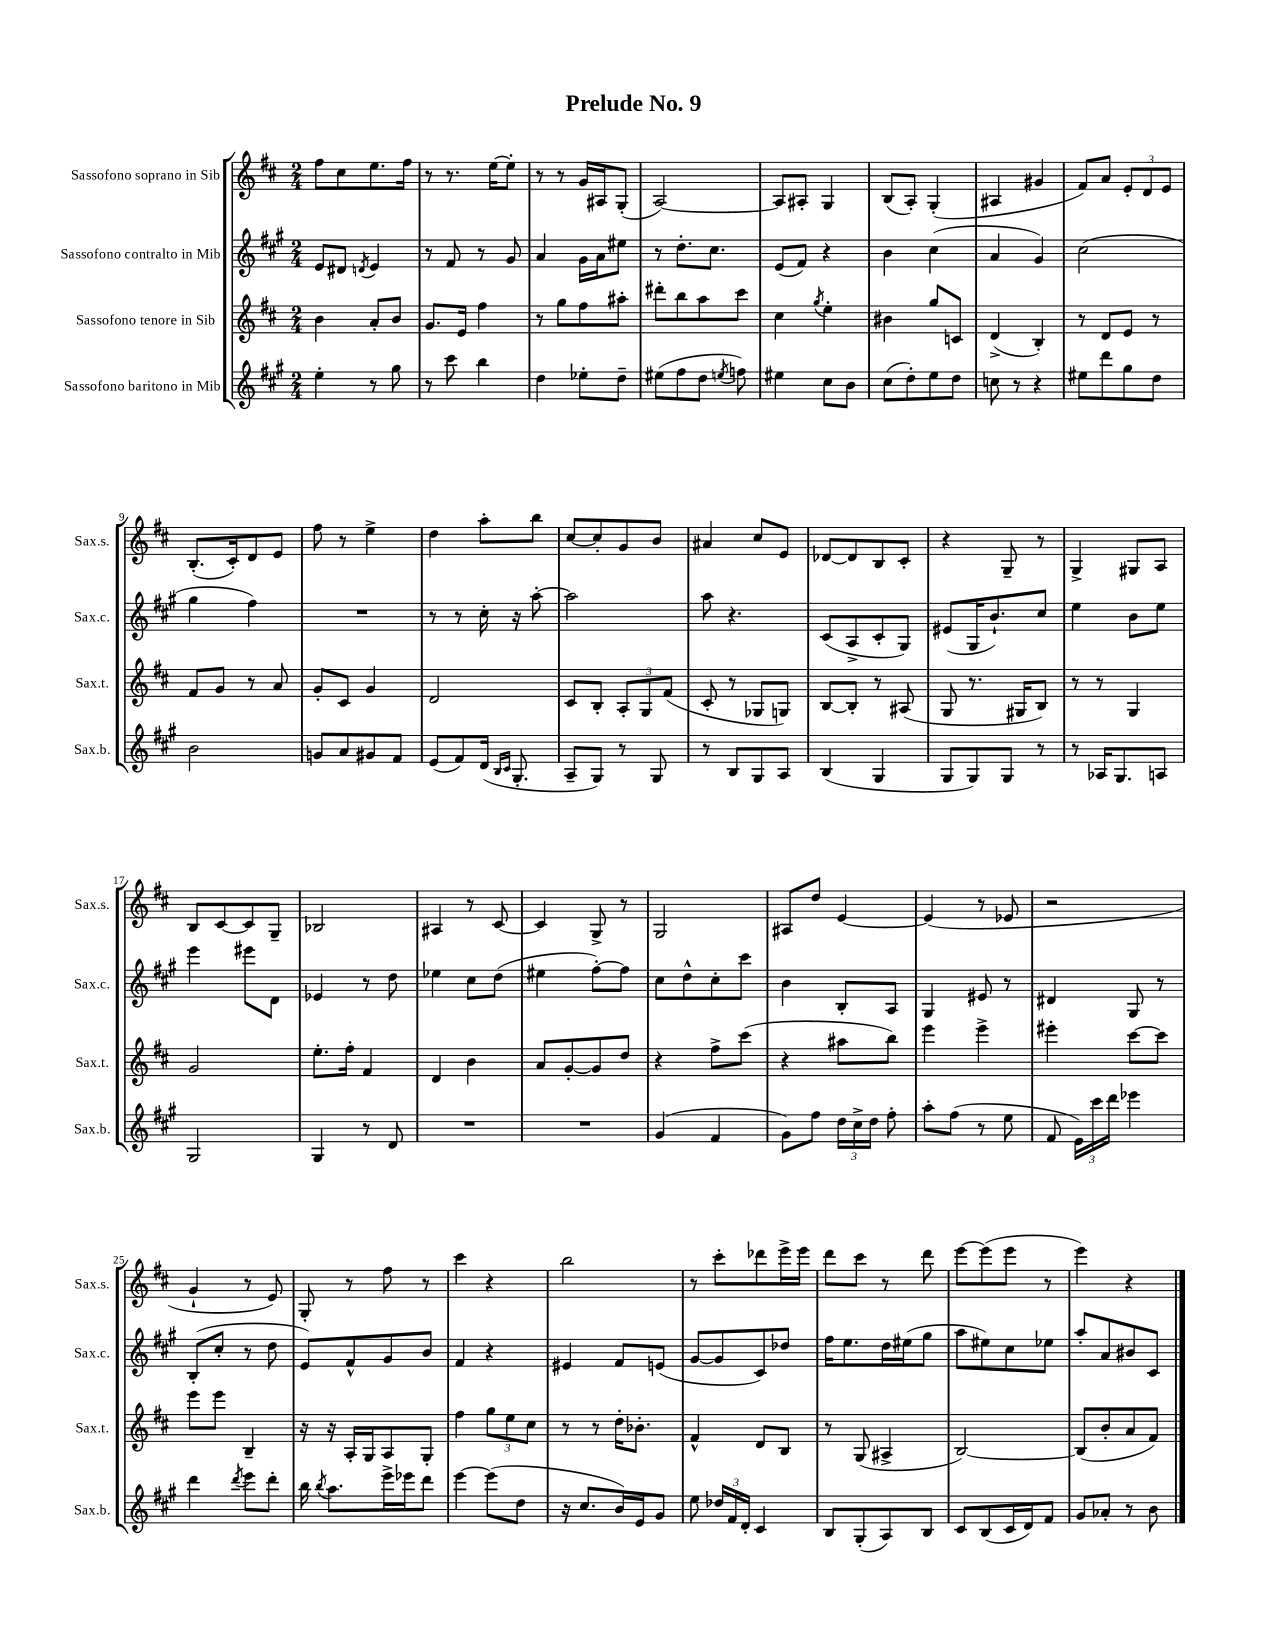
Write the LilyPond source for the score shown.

\header { title = "Prelude No. 9" }
<<
\new StaffGroup <<
\new Staff = "s0" \with { instrumentName = "Sassofono soprano in Sib" shortInstrumentName = "Sax.s." } {
    \clef treble \key d \major \numericTimeSignature \time 2/4
    \autoBeamOff fis''8[ cis''8 e''8. fis''16] |
    r8 r8. e''16[~ e''8]-. |
    r8 r8 g'16[ ais16 g8]-.( |
    a2~) |
    a8[ ais8]-. g4 |
    b8[( a8]-.) g4-.( |
    ais4 gis'4 |
    fis'8[) a'8] \tuplet 3/2 { e'8[-. d'8 e'8] } |
    b8.[-.( cis'16-.) d'8 e'8] |
    fis''8 r8 e''4-> |
    d''4 a''8[-. b''8] |
    cis''8[~ cis''8-. g'8 b'8] |
    ais'4 cis''8[ e'8] |
    des'8[~ des'8 b8 cis'8]-. |
    r4 g8-- r8 |
    g4-> gis8[ a8] |
    b8[ cis'8~ cis'8 g8]-- |
    bes2 |
    ais4 r8 cis'8~ |
    cis'4 g8-> r8 |
    g2 |
    ais8[ d''8] e'4~ |
    e'4( r8 ees'8 |
    r2 |
    g'4-! r8 e'8) |
    g8-. r8 fis''8 r8 |
    cis'''4 r4 |
    b''2 |
    r8 cis'''8[-. des'''8 e'''16-> e'''16] |
    d'''8[ cis'''8] r8 d'''8 |
    e'''8[~ e'''8( e'''8] r8 |
    e'''4) r4 \bar "|." |
}
\new Staff = "s1" \with { instrumentName = "Sassofono contralto in Mib" shortInstrumentName = "Sax.c." } {
    \clef treble \key a \major \numericTimeSignature \time 2/4
    \autoBeamOff e'8[ dis'8] \acciaccatura { d'8 } e'4 |
    r8 fis'8 r8 gis'8 |
    a'4 gis'16[ a'16 eis''8] |
    r8 d''8.[-. cis''8.] |
    e'8[( fis'8]) r4 |
    b'4 cis''4( |
    a'4 gis'4) |
    cis''2( |
    gis''4 fis''4) |
    R2 |
    r8 r8 cis''16-. r16 a''8~-. |
    a''2 |
    a''8 r4. |
    cis'8[( a8-> cis'8-. gis8]) |
    eis'8[( gis16 b'8.-!) cis''8] |
    e''4 b'8[ e''8] |
    e'''4 eis'''8[ d'8] |
    ees'4 r8 d''8 |
    ees''4 cis''8[ d''8]( |
    eis''4 fis''8[~-.) fis''8] |
    cis''8[ d''8-^ cis''8-. cis'''8] |
    b'4 b8[-. a8] |
    gis4 eis'8 r8 |
    dis'4 gis8 r8 |
    b8[-.( cis''8]-. r8 d''8 |
    e'8[) fis'8-^ gis'8 b'8] |
    fis'4 r4 |
    eis'4 fis'8[ e'8]( |
    gis'8[~ gis'8 cis'8) des''8] |
    fis''16[ e''8. d''16 eis''16( gis''8] |
    a''8[ eis''8) cis''8 ees''8] |
    a''8[-. a'8 bis'8 cis'8] \bar "|." |
}
\new Staff = "s2" \with { instrumentName = "Sassofono tenore in Sib" shortInstrumentName = "Sax.t." } {
    \clef treble \key d \major \numericTimeSignature \time 2/4
    \autoBeamOff b'4 a'8[-. b'8] |
    g'8.[ e'16] fis''4 |
    r8 g''8[ fis''8 ais''8]-. |
    dis'''8[-. b''8 a''8 cis'''8] |
    cis''4 \acciaccatura { g''8 } e''4-. |
    bis'4 g''8[ c'8] |
    d'4->( b4-.) |
    r8 d'8[ e'8] r8 |
    fis'8[ g'8] r8 a'8 |
    g'8[-. cis'8] g'4 |
    d'2 |
    cis'8[ b8]-. \tuplet 3/2 { a8[-. g8 fis'8]( } |
    cis'8-. r8 ges8[ g8]) |
    b8[~ b8]-. r8 ais8( |
    g8 r8. gis16[ b8]) |
    r8 r8 g4 |
    g'2 |
    e''8.[-. fis''16]-. fis'4 |
    d'4 b'4 |
    a'8[ g'8~-. g'8 d''8] |
    r4 fis''8[-> cis'''8]( |
    r4 ais''8[ b''8]) |
    e'''4 e'''4-> |
    eis'''4-. cis'''8[~ cis'''8] |
    e'''8[ e'''8] b4-- |
    r16 r16 a16[-. g16 a8 g8]-. |
    fis''4 \tuplet 3/2 { g''8[ e''8 cis''8] } |
    r8 r8 d''16[-. bes'8.]-. |
    fis'4-^ d'8[ b8] |
    r8 g8( ais4-> |
    b2~) |
    b8[( b'8-. a'8 fis'8]) \bar "|." |
}
\new Staff = "s3" \with { instrumentName = "Sassofono baritono in Mib" shortInstrumentName = "Sax.b." } {
    \clef treble \key a \major \numericTimeSignature \time 2/4
    \autoBeamOff e''4-. r8 gis''8 |
    r8 cis'''8 b''4 |
    d''4 ees''8[-. d''8]-- |
    eis''8[( fis''8 d''8] \acciaccatura { e''8 } f''8) |
    eis''4 cis''8[ b'8] |
    cis''8[( d''8-.) e''8 d''8] |
    c''8 r8 r4 |
    eis''8[ d'''8 gis''8 d''8] |
    b'2 |
    g'8[ a'8 gis'8 fis'8] |
    e'8[( fis'8) d'16]( \grace { b16[ cis'16] } gis8.-. |
    a8[-- gis8]) r8 gis8 |
    r8 b8[ gis8 a8] |
    b4( gis4 |
    gis8[ gis8) gis8] r8 |
    r8 aes16[ gis8. a8] |
    gis2 |
    gis4 r8 d'8 |
    R2 |
    R2 |
    gis'4( fis'4 |
    gis'8[) fis''8] \tuplet 3/2 { d''16[ cis''16-> d''16] } fis''8-. |
    a''8[-. fis''8]( r8 e''8 |
    fis'8 \tuplet 3/2 { e'16[) cis'''16 d'''16] } ees'''4 |
    d'''4 \acciaccatura { d'''8 } e'''8[ d'''8]-. |
    b''16 \acciaccatura { b''8 } a''8.[ e'''16-> ees'''16 d'''8] |
    e'''4~ e'''8[( d''8] |
    r16 cis''8.[ b'16) e'16 gis'8] |
    e''8 \tuplet 3/2 { des''16[ fis'16 d'16]-. } cis'4 |
    b8[ gis8-.( a8) b8] |
    cis'8[ b8( cis'16 d'16) fis'8] |
    gis'8[ aes'8]-. r8 b'8 \bar "|." |
}
>>
>>
